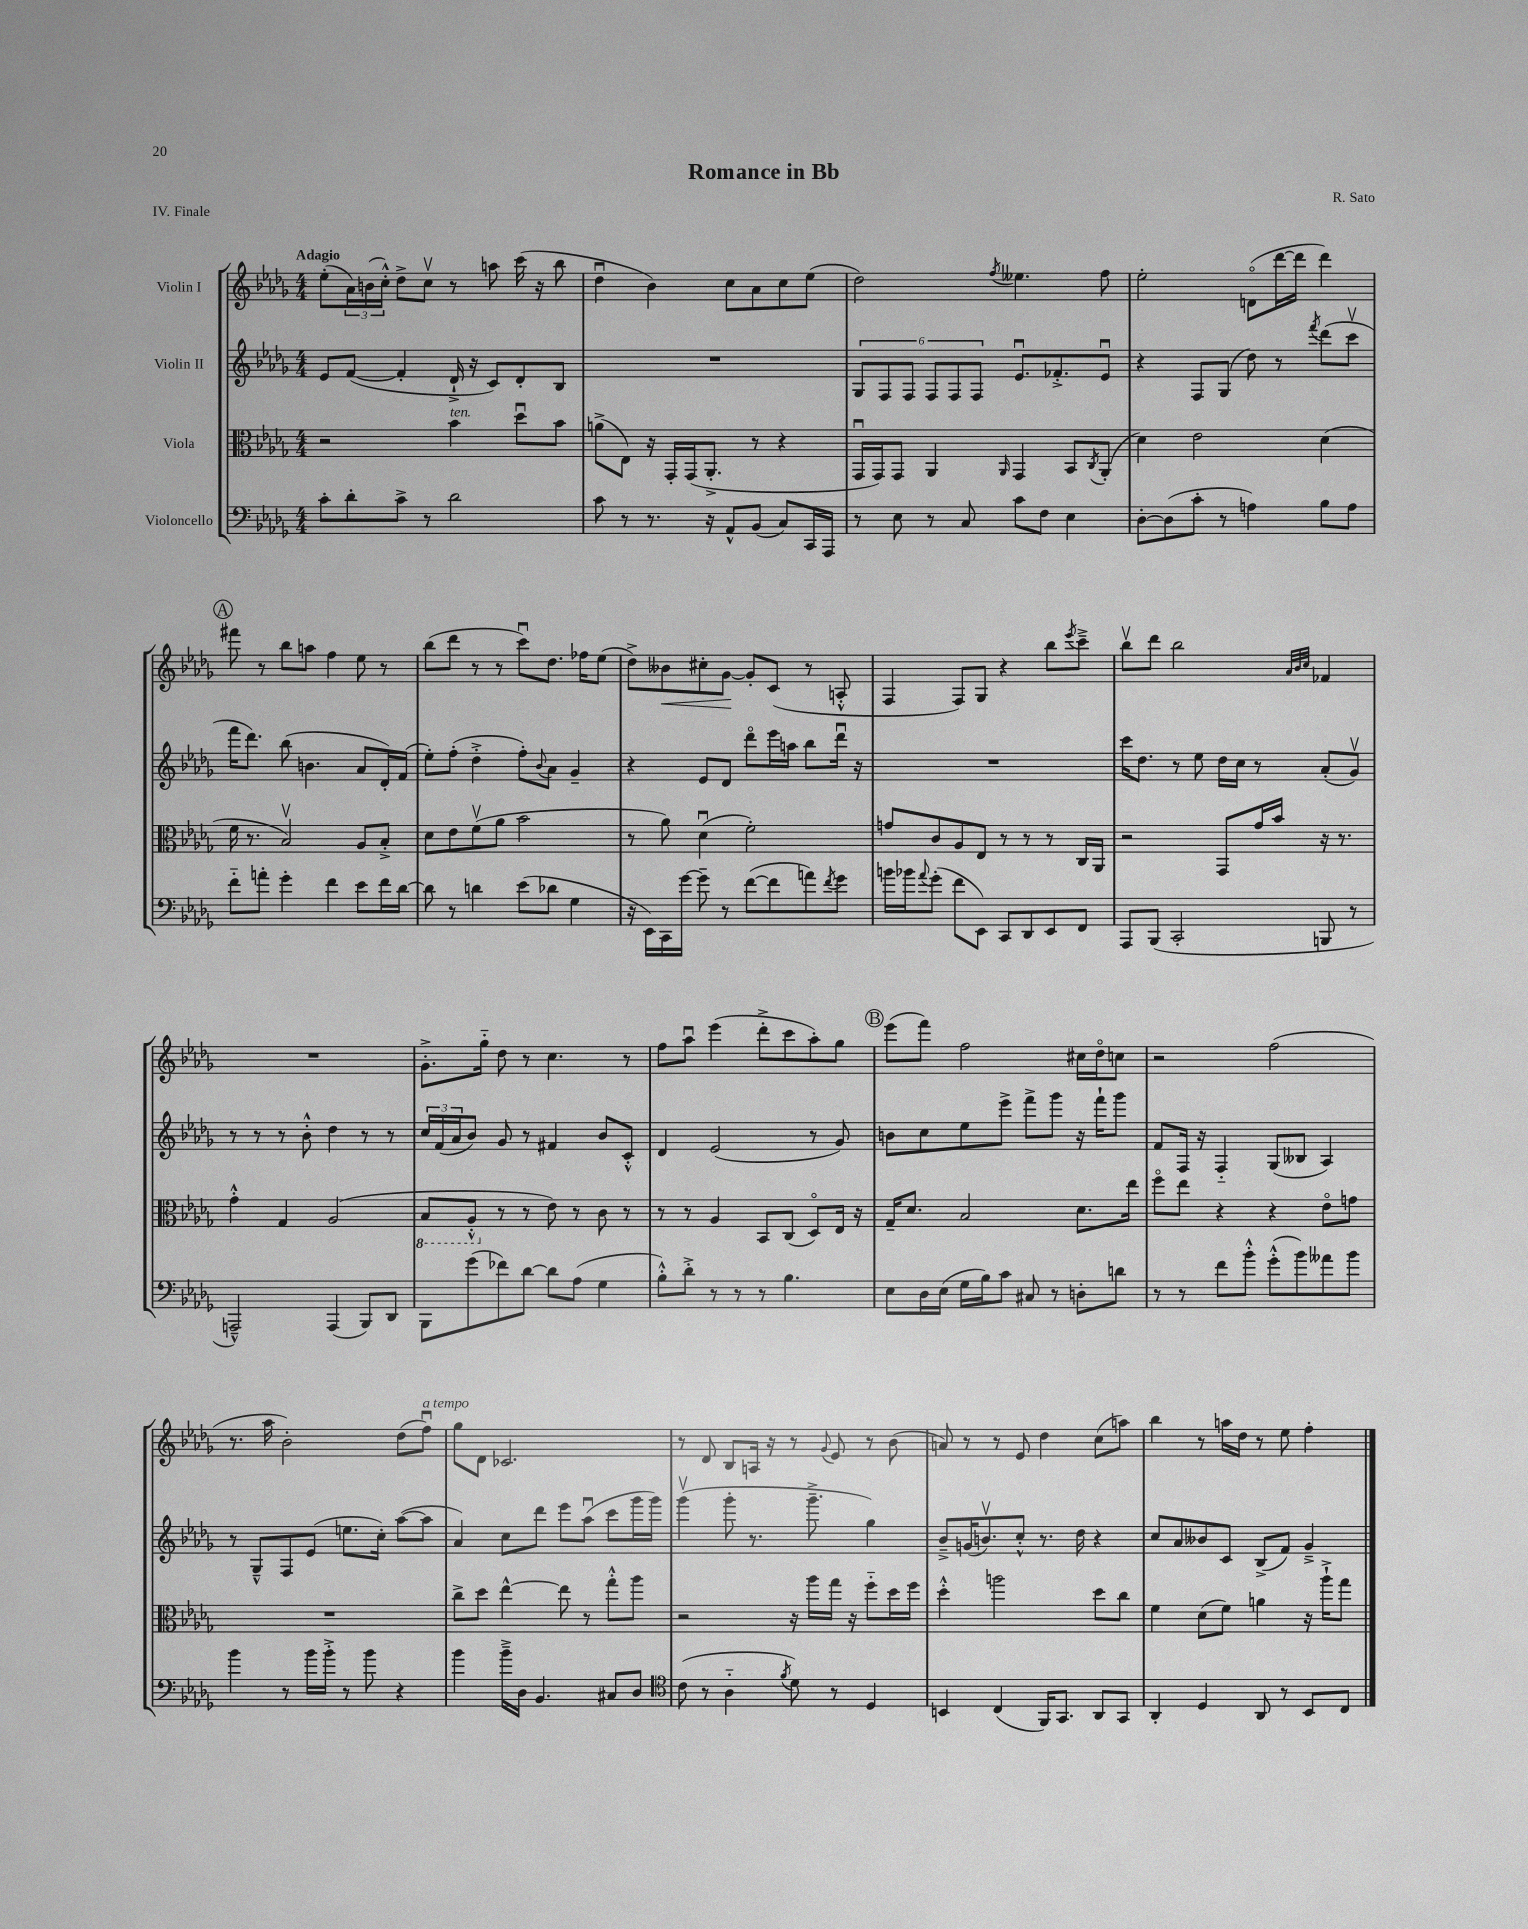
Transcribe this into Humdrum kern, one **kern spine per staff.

**kern	**kern	**kern	**kern
*staff4	*staff3	*staff2	*staff1
*clefF4	*clefC3	*clefG2	*clefG2
*k[b-e-a-d-g-]	*k[b-e-a-d-g-]	*k[b-e-a-d-g-]	*k[b-e-a-d-g-]
*M4/4	*M4/4	*M4/4	*M4/4
8c'	2r	8e-	(8ee-'
8d-'	.	([8f	24a-)
.	.	.	(24b
.	.	.	24cc'^^)
8c^	.	4f']	8dd-^
8r	.	.	8ccv
2d-	4b-	16d-`^	8r
.	.	16r	.
.	.	8c)	8aa
.	8dd-u	8d-'	(16ccc
.	.	.	16r
.	8b-	8B-	8bb-
=	=	=	=
8c	(8a^	1r	4dd-u
8r	8E-)	.	.
8.r	16r	.	4b-)
.	16GG-'	.	.
.	(16GG-	.	.
16r	8.AA-'^	.	.
8AA-^^	.	.	8cc
(8BB-	8r	.	8a-
8C)	4r	.	8cc
16CC	.	.	(8ee-
16AAA-	.	.	.
=	=	=	=
8r	16GG-u	12G-	2dd-)
.	16GG-)	.	.
.	.	12F	.
8E-	8GG-	.	.
.	.	12F	.
8r	4AA-	12F	.
.	.	12F	.
8C	.	.	.
.	.	12F	.
.	16qqAA-	.	8qff
8c	4GG-	8.e-u	4.ee--
8F	.	.	.
.	.	8.f-'^	.
4E-	8BB-	.	.
.	8qC	.	.
.	(8AA-'	8e-u	8ff
=	=	=	=
[8D-'	4d-)	4r	2ee-'
(8D-]	.	.	.
8c'	2e-	8F	.
8r	.	(8G-	.
4A)	.	8dd-)	(8do
.	.	8r	[16ddd-
.	.	.	16ddd-]
.	.	8qfff	.
8B-	(4d-	(8ddd-	4ddd-)
8A	.	8cccv	.
=	=	=	=
8f'~	16f	16fff	8fff#
.	8.r	8.ddd-)	.
8a'	.	.	8r
4g-'	2B-v)	(8bb-	8bb-
.	.	4.b	8aa
4f	.	.	4ff
8e-	8A-	8a-	8ee-
16f	8B-'^	16d-')	8r
[16d-	.	(16f	.
=	=	=	=
8d-]	8d-	8ee-')	(8bb-
8r	8e-	(8ff'	8ddd-
4d	(8fv	4dd-'^	8r
.	8a-	.	8r
(8e-	2b-	8ff')	8cccu)
.	.	8qqb-	.
8d-	.	8a-	8.dd-
4G-	.	4g-~	.
.	.	.	16ff-
.	.	.	(8ee-
=	=	=	=
16r	8r	4r	8dd-^)
16EE-)	.	.	.
16CC	8a-)	.	8b--
[16g-	.	.	.
8g-~]	(4d-u	8e-	8cc#'
8r	.	8d-	[8g-
([8f	2f')	8ddd-o	8g-']
8f]	.	16eee-	(8c
.	.	16aa	.
8a)	.	8bb-	8r
8qf	.	.	.
8g-	.	16ddd-u	8A'^^
.	.	16r	.
=	=	=	=
16b	8g	1r	4F
16b-	.	.	.
8qqa-	.	.	.
(8g-'	8c	.	.
8f	8A-	.	8F)
8EE-)	8E-	.	8G-
8CC	8r	.	4r
8DD-	8r	.	.
8EE-	8r	.	8bb-
.	.	.	8qeee-
8FF	16C	.	8ccc~^
.	16AA-	.	.
=	=	=	=
8AAA-	2r	16ccc	8bb-v
.	.	8.dd-	.
(8BBB-	.	.	8ddd-
2CC'	.	8r	2bb-
.	.	8ee-	.
.	8GG-	16dd-	.
.	.	16cc	.
.	16g-	8r	.
.	16b-	.	.
.	.	.	32qqa-
.	.	.	32qqb-
.	.	.	32qqcc
8BBB	16r	(8a-'	4f-
.	8.r	.	.
8r	.	8g-v)	.
=	=	=	=
2AAA~^^)	4g-'^^	8r	1r
.	.	8r	.
.	4G-	8r	.
.	.	8b-'^^	.
(4AAA	(2A-	4dd-	.
8BBB-)	.	8r	.
8DD-	.	8r	.
=	=	=	=
8BBB-	8BB-	24cc	8.g-'^
.	.	(24f	.
.	.	24a-	.
(8g-	8AA-'^^	8b-)	.
.	.	.	16gg-'~
8f-)	8r	8g-	8dd-
[8d-	8r	8r	8r
8d-]	8e-)	4f#	4.cc
(8A-	8r	.	.
4G-	8c	8b-	.
.	8r	8c'^^	8r
=	=	=	=
8B-'^^)	8r	4d-	8ff
8d-'^	8r	.	8aa-u
8r	4A-	(2e-	(4eee-
8r	.	.	.
8r	8BB-	.	8ddd-'^
4.B-	(8C	.	8ccc
.	8D-o)	8r	8aa-')
.	16E-	8g-)	8gg-
.	16r	.	.
=	=	=	=
8E-	16G-~	8b	(8eee-
.	8.d-	.	.
16D-	.	8cc	8fff)
(16E-	.	.	.
16G-	2B-	8ee-	2ff
16B-)	.	.	.
8c	.	8eee-^	.
8C#	.	8fff^	.
8r	.	8ggg-	.
8D'	8.d-	16r	16cc#
.	.	16fff`	16dd-o
8d	.	8ggg-	8cc
.	16ee-	.	.
=	=	=	=
8r	8ffo	8f	2r
8r	8ee-	16F	.
.	.	16r	.
8f	4r	4F'~	.
8b-'^^	.	.	.
(8g-'^^	4r	(8G-	(2ff
8b-)	.	8B--	.
8a--	8e-o	4A-)	.
8b-	8g	.	.
=	=	=	=
4b-	1r	8r	8.r
.	.	8G-~^^	.
.	.	.	16aa-
8r	.	8F	2b-')
16b-	.	(8e-	.
16b-'^	.	.	.
8r	.	8.ee	.
8b-	.	.	.
.	.	16cc')	.
4r	.	([8aa-	(8dd-
.	.	8aa-]	8ffu)
=	=	=	=
4b-	8cc^	4a-)	8gg-
.	8dd-	.	8d-
16b-~^	[4ee-^^	8cc	2.c-
16D-	.	.	.
4.BB-	.	8ddd-	.
.	8ee-]	8eee-	.
.	8r	(8aa-u	.
8C#	8gg-'^^	8ccc	.
8D-	8aa-	16ggg-	.
.	.	16ggg-)	.
=	=	=	=
*clefC4	*	*	*
(8c	2r	(4ggg-v	8r
8r	.	.	8d-
4A-'~	.	8ggg-'	8B-
.	.	8.r	16A
.	.	.	16r
8qf	.	.	.
8d-)	16r	.	8r
.	16aa-	8.ggg-~^	.
.	.	.	8qqg-
8r	16gg-	.	8e-
.	16r	.	.
4D-	8ff'~	4gg-)	8r
.	16dd-	.	(8b-
.	16ff	.	.
=	=	=	=
4BB	4dd-'^^	8b-~^	8a)
.	.	(16g	8r
.	.	8.bv)	.
(4C	2aa	.	8r
.	.	8cc'^^	8e-
16FF)	.	8.r	4dd-
8.GG-	.	.	.
.	.	16dd-	.
8AA-	8dd-	4r	(8cc
8GG-	8cc	.	8aa)
=	=	=	=
4AA-'	4f	8cc	4bb-
.	.	8a-	.
4D-	(8d-	8b--	8r
.	8f)	8c	16aa
.	.	.	16dd-
8AA-	4a	(8B-^	8r
8r	.	8f)	8ee-
8BB-	16r	4g-~^	4ff'
.	16aa-`^	.	.
8C	8gg-	.	.
==	==	==	==
*-	*-	*-	*-
